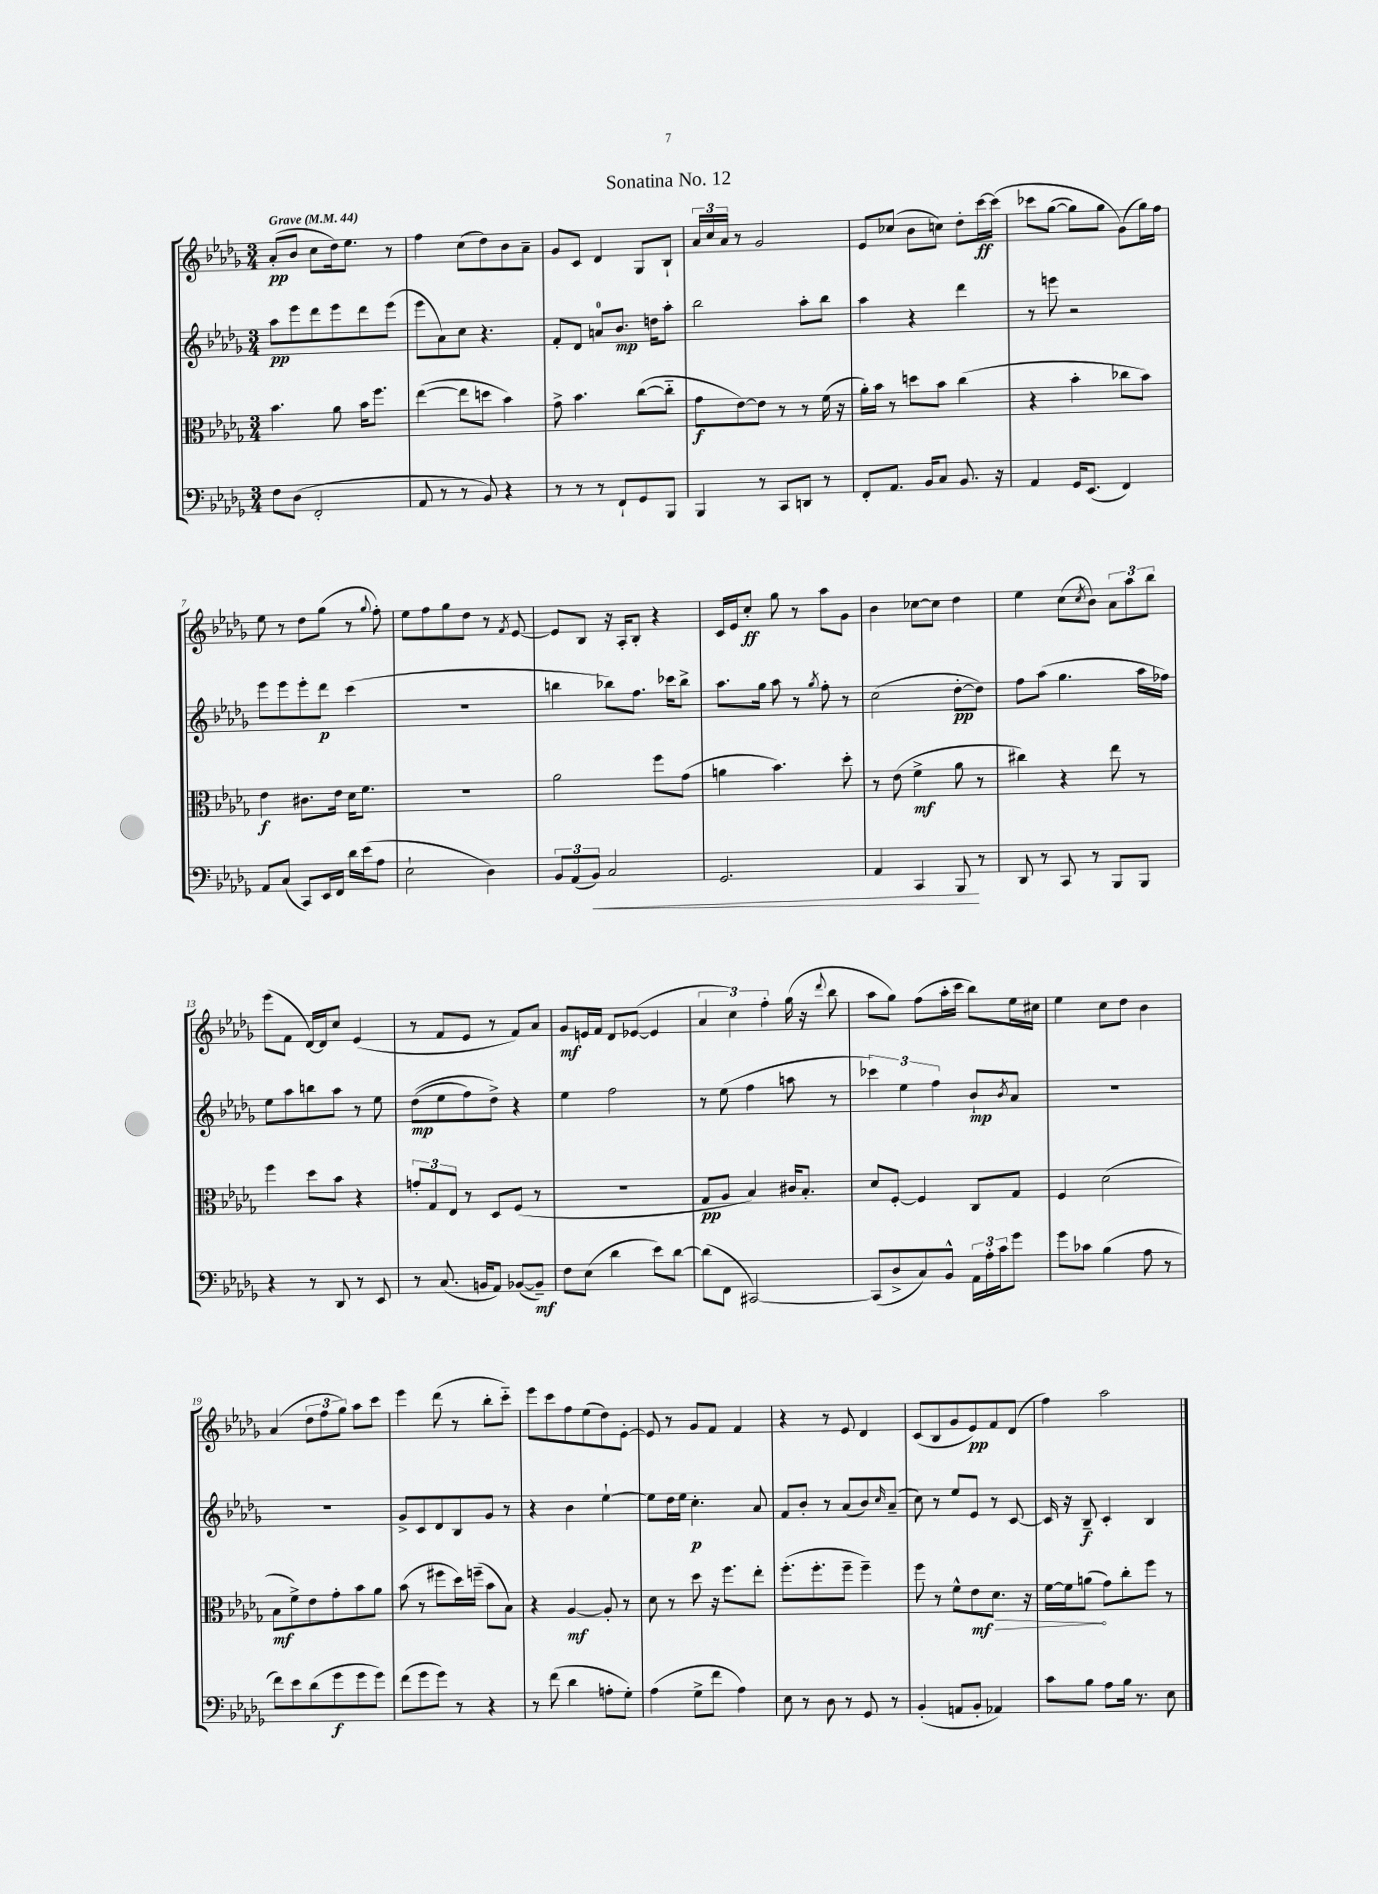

**kern	**kern	**kern	**kern
*staff4	*staff3	*staff2	*staff1
*clefF4	*clefC3	*clefG2	*clefG2
*k[b-e-a-d-g-]	*k[b-e-a-d-g-]	*k[b-e-a-d-g-]	*k[b-e-a-d-g-]
*M3/4	*M3/4	*M3/4	*M3/4
*MM44	*MM44	*MM44	*MM44
8F	4.b-	8aa-	(8a-'
(8D-	.	8eee-	8b-
2FF'	.	8ddd-	8cc
.	8a-	8eee-	16dd-)
.	.	.	8.ee-
.	16b-	8ddd-	.
.	8.ff	.	.
.	.	(8eee-	8r
=	=	=	=
8AA-	([4ee-	8eee-	4ff
8r	.	8a-)	.
8r	8ee-]	8cc	(8cc
8BB-)	8dd	4.r	8dd-)
4r	4b-)	.	8b-
.	.	.	8a-~
=	=	=	=
8r	8g-^	8f'	8g-
8r	4.b-	8d-	8c
8r	.	8a	4d-
8FF`	.	8.b-	.
8GG-	([8cc	.	8G-
.	.	16dd	.
8BBB-	8cc'~]	8aa-'	8B-`
=	=	=	=
4BBB-	8g-	2bb-	24a-
.	.	.	24cc
.	.	.	24a-
.	[8e-)	.	8r
8r	8e-]	.	2g-
8CC	8r	.	.
8DD	8r	8aa-'	.
8r	(16f	8bb-	.
.	16r	.	.
=	=	=	=
8FF'	16a-')	4aa-	8e-
.	16b-	.	.
8.AA-	8r	.	(8cc-
.	8dd	4r	8b-
16BB-	.	.	.
8C	8b-	.	8cc)
8.BB-	(4cc	4ddd-	8dd-'
.	.	.	[16ccc
16r	.	.	&(16ccc]
=	=	=	=
4AA-	4r	8r	8ccc-
.	.	8eee	([8gg-
16GG-	4b-'	2r	8gg-])
(8.EE-	.	.	.
.	.	.	8gg-
4FF)	8cc-	.	(8g-&)
.	8b-)	.	16gg-)
.	.	.	16ff
=	=	=	=
8AA-	4e-	8eee-	8ee-
(8C	.	8eee-	8r
8CC)	8.c#	8eee-'	8dd-
16EE-	.	8ddd-	(8gg-
16FF	16e-	.	.
16d-	16d-	(4ccc	8r
(16e-	8.f	.	.
.	.	.	8qqgg-
8A-	.	.	8ff')
=	=	=	=
2E-`	2.r	2.r	8ee-
.	.	.	8ff
.	.	.	8gg-
.	.	.	8dd-
4D-)	.	.	8r
.	.	.	8qf
.	.	.	[8e-
=	=	=	=
12BB-	2a-	4bb	8e-]
(12AA-	.	.	.
.	.	.	8B-
12BB-)	.	.	.
2C	.	8bb-)	16r
.	.	.	16A-'
.	.	8.ff	8B-'
.	8ff	.	4r
.	.	16ccc-	.
.	(8g-	8bb-^	.
=	=	=	=
2.GG-	4a	8.aa-	16c
.	.	.	16e-
.	.	.	8cc'
.	.	16gg-	.
.	4.b-)	8aa-	8gg-
.	.	8r	8r
.	.	8qgg-	.
.	.	8ff'	8aa-
.	8dd-'	8r	8g-
=	=	=	=
4AA-	8r	(2cc	4b-
.	(8e-	.	.
4CC	4f^	.	[8cc-
.	.	.	8cc-]
8BBB-	8a-	[8dd-'	4dd-
8r	8r	8dd-])	.
=	=	=	=
8DD-	4cc#)	8ff	4ee-
8r	.	(8aa-	.
8CC	4r	4.gg-	(8cc
.	.	.	8qcc
8r	.	.	8b-)
8BBB-	8ee-	.	12a-
.	.	.	12aa-
8BBB-	8r	16aa-	.
.	.	.	12bb-
.	.	16ff-)	.
=	=	=	=
4r	4ff	8ee-	(8eee-
.	.	8aa-	8f
8r	8dd-	8bb	[16d-)
.	.	.	16d-]
8DD-	8b-	8aa-	8cc
8r	4r	8r	(4e-
8EE-	.	8ee-	.
=	=	=	=
8r	12g'	&((8dd-	8r
.	12G-	.	.
(8.C	.	8ee-	8f
.	12E-	.	.
.	8r	8ff)	8e-
16BB	.	.	.
8AA-)	8D-	8dd-^&)	8r
([8BB-	(8F	4r	8f)
8BB-~])	8r	.	8a-
=	=	=	=
8F	2.r	4ee-	8g-
(8E-	.	.	16e
.	.	.	16f
4d-	.	2ff	8d-
.	.	.	([8e-
8e-)	.	.	4e-]
[8d-	.	.	.
=	=	=	=
(8d-]	8G-	8r	6a-
8FF	8A-	(8ee-	.
.	.	.	6cc)
[2CC#)	4B-)	4ff	.
.	.	.	6ff'
.	16c#	8aa	(16gg-
.	8.B-'	.	16r
.	.	.	8qqddd-
.	.	8r	8bb-
=	=	=	=
(8CC#]	8d-	6ccc-)	8aa-
8D-^	[8F'	.	8gg-)
.	.	6ee-	.
8C)	4F]	.	(8ff
.	.	6ff	.
8BB-^^	.	.	16aa-'
.	.	.	16ccc
24AA-	8C	8b-`	8bb-)
24A-'	.	.	.
24c	.	.	.
.	.	8qb-	.
8g-	8G-	8a-	16ee-
.	.	.	16cc#
=	=	=	=
8g-	4F	2.r	4ee-
8c-	.	.	.
(4B-	(2d-	.	8cc
.	.	.	8dd-
8A-	.	.	4b-
8r	.	.	.
=	=	=	=
8f)	8B-	2.r	(4a-
8e-	8f^)	.	.
(8d-	8e-	.	12dd-
.	.	.	12ff
8g-	8g-'	.	.
.	.	.	12gg-)
8g-	8b-	.	8aa-
8g-)	8a-	.	8ccc
=	=	=	=
(8f	(8b-	8g-^	4eee-
8g-	8r	8c	.
8g-)	8ff#	8d-	(8ddd-
8r	16dd-)	8B-	8r
.	(16ff~	.	.
4r	8b-	8g-	8bb-'
.	8B-)	8r	8ccc'~)
=	=	=	=
8r	4r	4r	8eee-
(8f	.	.	8ccc
4d-	[4A-	4b-	8ff
.	.	.	(8ee-
8A'	8A-']	[4ee-`	8dd-)
8G-')	8r	.	[8e-'
=	=	=	=
(4A-	8d-	8ee-]	8e-]
.	8r	16dd-	8r
.	.	16ee-	.
8G-^	8dd-	4.cc'	8g-
8f	16r	.	8f
.	8.ff	.	.
4A-)	.	.	4f
.	8ee-'	8a-	.
=	=	=	=
8E-	(8.ff'	8f	4r
8r	.	8b-'	.
.	8.ff'	.	.
8D-	.	8r	8r
8r	8ff~	(8a-	8e-
8GG-	4ff~)	8b-)	4d-
.	.	16qqcc	.
8r	.	(8a-~	.
=	=	=	=
(4BB-'	8ff	8cc)	(8c
.	8r	8r	8B-
8AA	8f^^	8ee-	8g-
8BB-'	8e-	8e-	8e-)
4AA-)	8.d-	8r	8f
.	.	[8c	(8d-
.	16r	.	.
=	=	=	=
8c	[16f	16c]	4ff)
.	16f]	16r	.
8B-	(8a	8B-~	.
8A-	8g-)	4c'	2aa-
16B-	8cc'	.	.
8.r	.	.	.
.	8ff	4B-	.
8E-	8r	.	.
==	==	==	==
*-	*-	*-	*-
